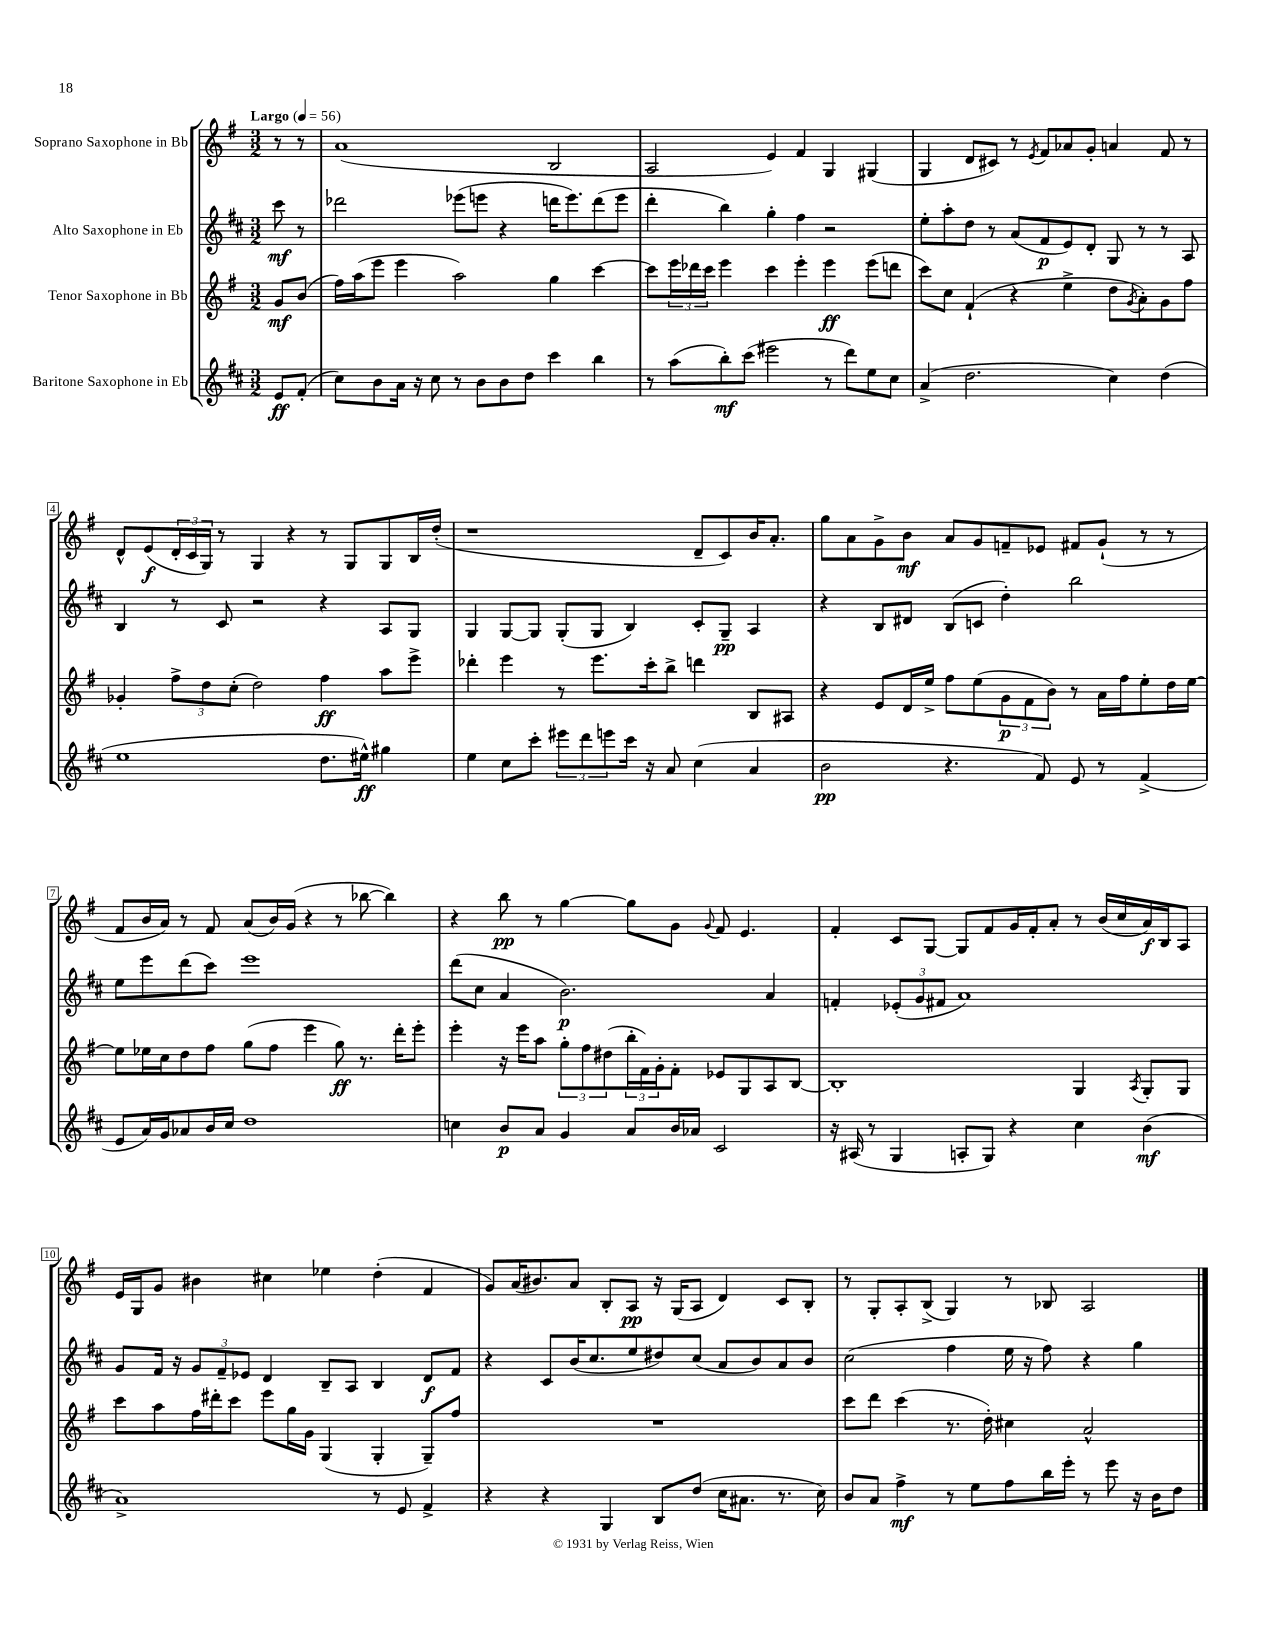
<<
\new StaffGroup <<
\new Staff = "s0" \with { instrumentName = "Soprano Saxophone in Bb" } {
    \clef treble \key g \major \numericTimeSignature \time 3/2 \partial 4 \tempo "Largo" 4 = 56
    r8 r8 |
    a'1( b2 |
    a2 e'4) fis'4 g4 gis4( |
    g4 d'8 cis'8) r8 \acciaccatura { e'8 } fis'8 aes'8 g'8-. a'4 fis'8 r8 |
    d'8-^ e'8\f( \tuplet 3/2 { d'16-. c'16 g16) } r8 g4 r4 r8 g8 g8 b16 d''16-.( |
    r1 d'8-- c'8) b'16 a'8.-. |
    g''8 a'8 g'8-> b'8\mf a'8 g'8 f'8-- ees'8 fis'8 g'8-!( r8 r8 |
    fis'8 b'16 a'16) r8 fis'8 a'8( b'16) g'16( r4 r8 bes''8~ bes''4) |
    r4 b''8\pp r8 g''4~ g''8 g'8 \appoggiatura { g'8 } fis'8 e'4. |
    fis'4-. c'8 g8~ g8 fis'8 g'16 fis'16-. a'8-. r8 b'16( c''16 a'16\f) b16 a8 |
    e'16 g16 g'8 bis'4 cis''4 ees''4 d''4-.( fis'4 |
    g'8) a'16( bis'8.) a'8 b8-. a8\pp r16 g16( a8 d'4) c'8 b8-. |
    r8 g8-. a8-. b8->( g4) r8 bes8 a2 \bar "|." |
}
\new Staff = "s1" \with { instrumentName = "Alto Saxophone in Eb" } {
    \clef treble \key d \major \numericTimeSignature \time 3/2 \partial 4
    cis'''8\mf r8 |
    des'''2 ees'''8( e'''8 r4 d'''16 e'''8.) d'''8( e'''8 |
    d'''4-. b''4) g''4-. fis''4 r2 |
    e''8-. a''8-. d''8 r8 a'8( fis'8\p e'8) d'8-. g8 r8 r8 a8 |
    b4 r8 cis'8 r2 r4 a8 g8 |
    g4 g8~ g8 g8-.( g8 b4) cis'8-. g8--\pp a4 |
    r4 b8 dis'8 b8( c'8 d''4-.) b''2 |
    e''8 e'''8 d'''8( cis'''8) e'''1 |
    d'''8( cis''8 a'4 b'2.\p) a'4 |
    f'4-. \tuplet 3/2 { ees'8-.( g'8 fis'8 } a'1) |
    g'8 fis'16 r16 \tuplet 3/2 { g'8 fis'8-- ees'8 } d'4 b8-- a8 b4 d'8\f fis'8 |
    r4 cis'8 b'16( cis''8. e''8 dis''8) cis''8( a'8 b'8) a'8 b'8 |
    cis''2( fis''4 e''16 r16 fis''8) r4 g''4 \bar "|." |
}
\new Staff = "s2" \with { instrumentName = "Tenor Saxophone in Bb" } {
    \clef treble \key g \major \numericTimeSignature \time 3/2 \partial 4
    g'8\mf b'8( |
    fis''16) a''16( e'''8 e'''4 a''2) g''4 c'''4~ |
    c'''8 \tuplet 3/2 { e'''16 des'''16 c'''16 } e'''4 c'''4 e'''4-. e'''4\ff e'''8( d'''8 |
    c'''8) c''8 fis'4-!( r4 e''4-> d''8 \acciaccatura { g'8 } a'8-.) g'8 fis''8 |
    ges'4-. \tuplet 3/2 { fis''8-> d''8 c''8-.( } d''2) fis''4\ff a''8 e'''8-> |
    des'''4-. e'''4 r8 e'''8. c'''16-. b''8-> d'''4 b8 ais8 |
    r4 e'8 d'16 e''16-> fis''8 e''8( \tuplet 3/2 { g'8\p fis'8 b'8) } r8 a'16 fis''16 e''8-. d''16 e''16~ |
    e''8 ees''16 c''16 d''8 fis''8 g''8( fis''8 e'''4 g''8\ff) r8. d'''16-. e'''8-. |
    e'''4-. r16 e'''16 a''8 \tuplet 3/2 { g''8-. fis''8 dis''8( } \tuplet 3/2 { b''16-. fis'16) g'16-. } fis'8-. ees'8 g8 a8 b8~ |
    b1-. g4 \acciaccatura { a8 } g8-. g8 |
    c'''8 a''8 fis''16 dis'''16-. c'''8 e'''8 g''16 g'16 g4( g4-. g8--) fis''8 |
    R1. |
    c'''8 d'''8 c'''4( r8. d''16-.) cis''4 a'2-^ \bar "|." |
}
\new Staff = "s3" \with { instrumentName = "Baritone Saxophone in Eb" } {
    \clef treble \key d \major \numericTimeSignature \time 3/2 \partial 4
    e'8\ff fis'8-.( |
    cis''8) b'8 a'16 r16 cis''8 r8 b'8 b'8 d''8 cis'''4 b''4 |
    r8 a''8( b''8-.\mf) cis'''8( eis'''2 r8 d'''8) e''8 cis''8 |
    a'4->( d''2. cis''4) d''4( |
    e''1 d''8. eis''16-^\ff) gis''4 |
    e''4 cis''8 cis'''8-. \tuplet 3/2 { eis'''8 d'''8 e'''8 } cis'''16 r16 a'8 cis''4( a'4 |
    b'2\pp r4. fis'8) e'8 r8 fis'4->( |
    e'8 a'16) g'16 aes'8 b'16 cis''16 d''1 |
    c''4 b'8\p a'8 g'4 a'8 b'16 aes'16 cis'2 |
    r16 ais16( r8 g4 a8-. g8) r4 cis''4 b'4\mf( |
    a'1->) r8 e'8 fis'4-> |
    r4 r4 g4 b8 d''8( cis''16 ais'8. r8. cis''16) |
    b'8 a'8 fis''4->\mf r8 e''8 fis''8 b''16 e'''16-. r8 e'''8 r16 b'16 d''8 \bar "|." |
}
>>
>>
\layout { \context { \Score \override BarNumber.stencil = #(make-stencil-boxer 0.1 0.3 ly:text-interface::print) } }
